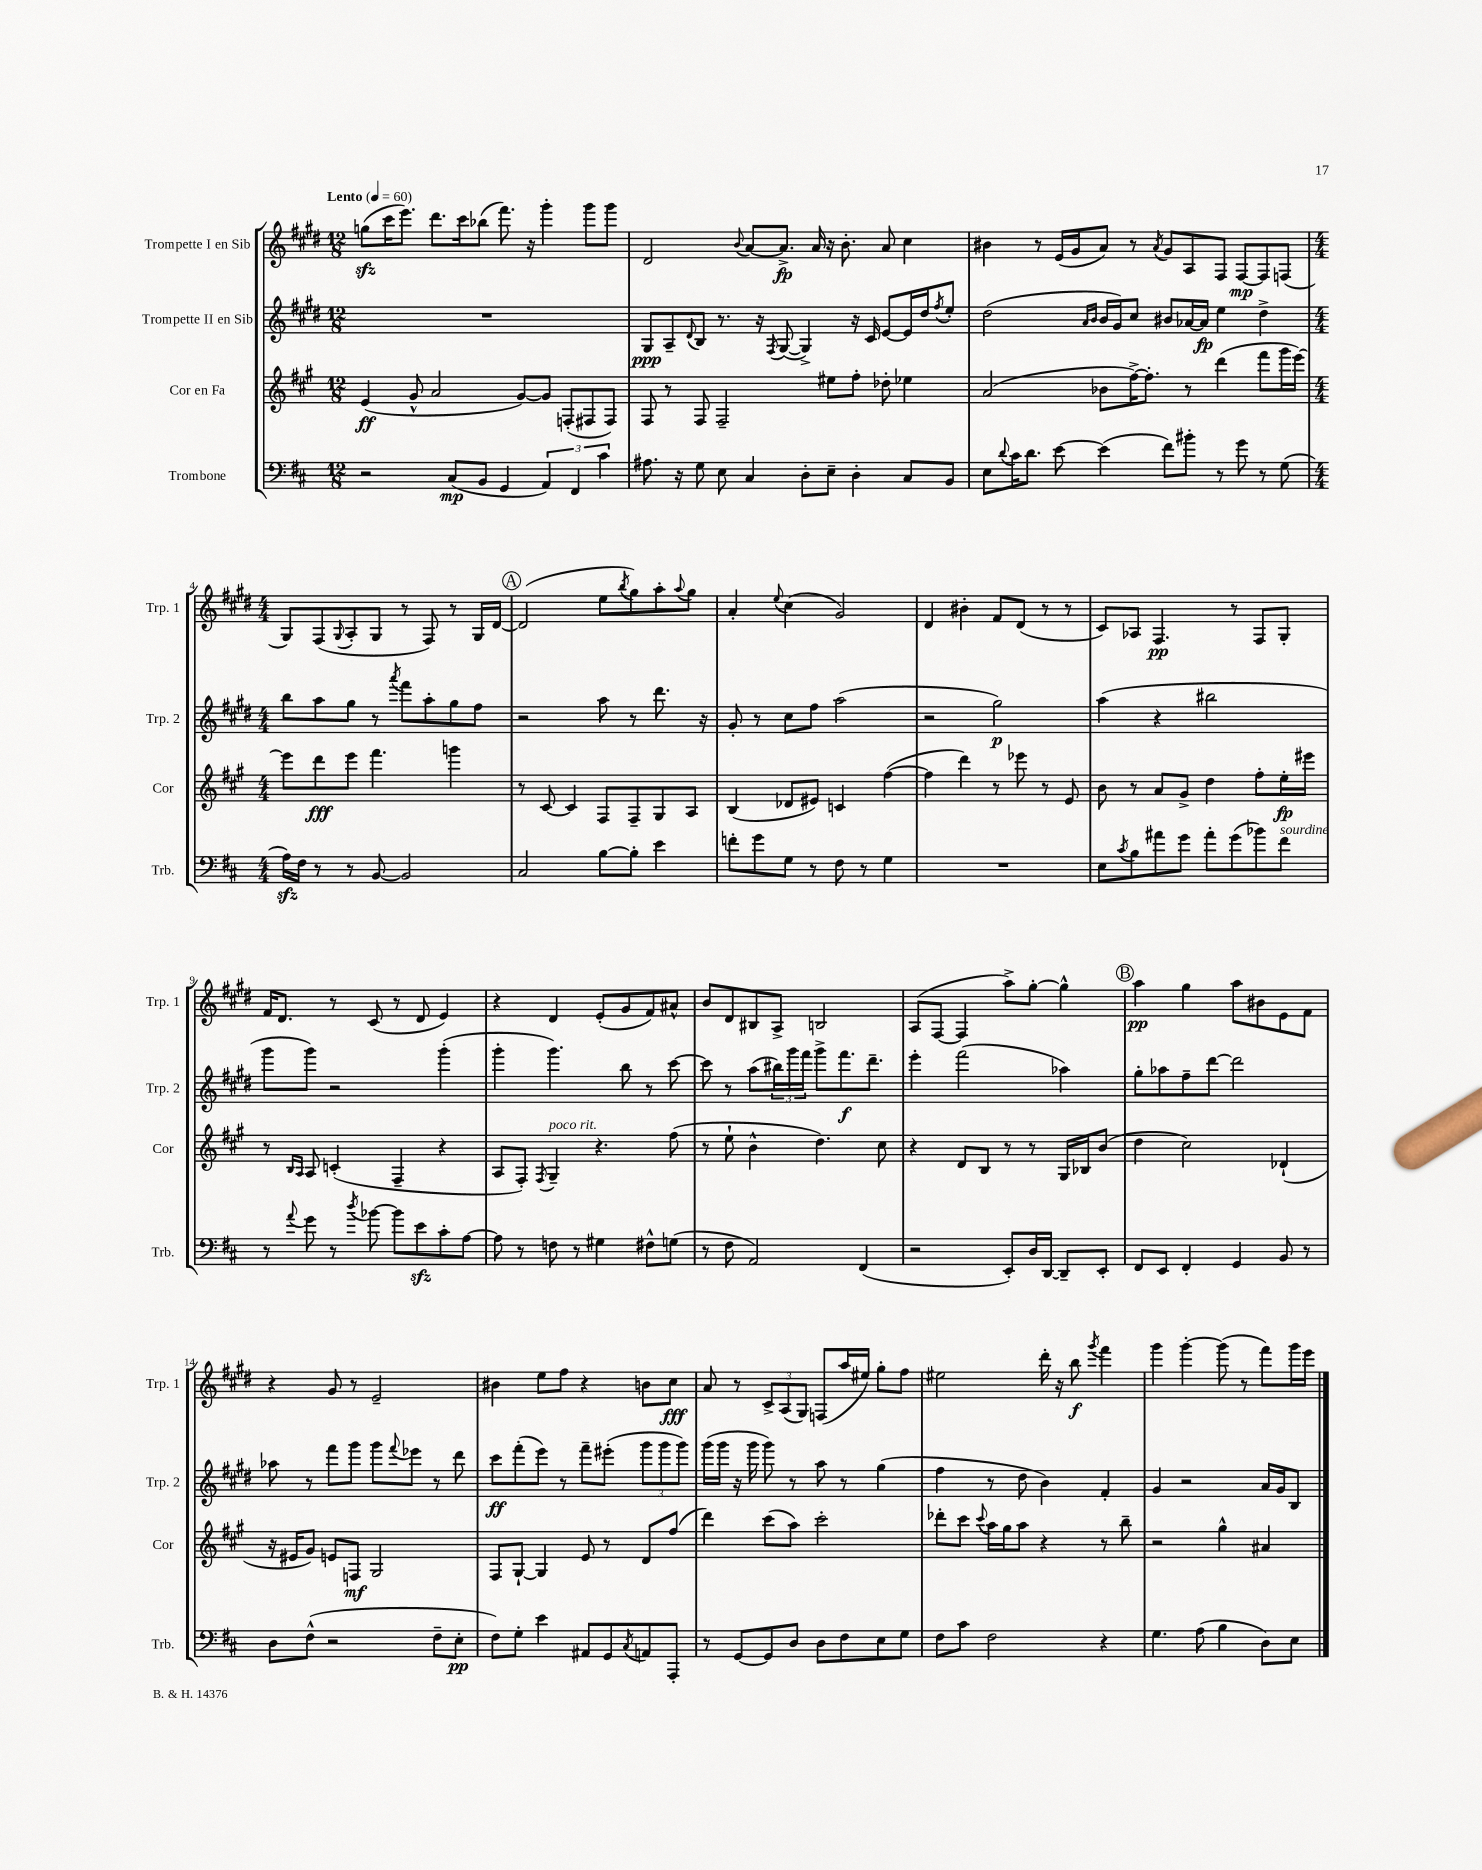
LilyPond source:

<<
\new StaffGroup <<
\new Staff = "s0" \with { instrumentName = "Trompette I en Sib" shortInstrumentName = "Trp. 1" } {
    \clef treble \key e \major \numericTimeSignature \time 12/8 \tempo "Lento" 4 = 60
    g''8\sfz( cis'''16 e'''8.) dis'''8. cis'''16 bes''8( fis'''8.) r16 gis'''4-. gis'''8 gis'''8 |
    dis'2 \appoggiatura { b'8 } a'8~ a'8.->\fp a'16 r16 b'8.-. a'8 cis''4 |
    bis'4 r8 e'16( gis'16 a'8) r8 \acciaccatura { a'8 } gis'8 a8 fis8 fis8~\mp fis8 f8( |
    \numericTimeSignature \time 4/4 gis8) fis8( \appoggiatura { gis8 } a8-. gis8 r8 fis8) r8 gis16 dis'16~ |
    \mark \markup { \circle "A" } dis'2( e''8 \acciaccatura { b''8 } gis''8) a''8-. \appoggiatura { a''8 } gis''8 |
    a'4-. \appoggiatura { e''8 } cis''4( gis'2) |
    dis'4 bis'4-. fis'8 dis'8( r8 r8 |
    cis'8) aes8 fis4.\pp r8 fis8 gis8-. |
    fis'16 dis'8. r8 cis'8( r8 dis'8 e'4) |
    r4 dis'4 e'8-.( gis'8 fis'8) ais'8-^ |
    b'8 dis'8 bis8 a8-> b2 |
    a8( fis8~ fis4 a''8->) gis''8~-. gis''4-^ |
    \mark \markup { \circle "B" } a''4\pp gis''4 a''8 bis'8 e'8 fis'8 |
    r4 gis'8 r8 e'2-- |
    bis'4 e''8 fis''8 r4 b'8 cis''8\fff |
    a'8 r8 \tuplet 3/2 { cis'8-> a8( gis8) } f8( a''16 eis''16) gis''8-. fis''8 |
    eis''2 dis'''16-. r16 b''8\f \acciaccatura { gis'''8 } fis'''4 |
    gis'''4 gis'''4~-. gis'''8( r8 fis'''8) gis'''16 e'''16 \bar "|." |
}
\new Staff = "s1" \with { instrumentName = "Trompette II en Sib" shortInstrumentName = "Trp. 2" } {
    \clef treble \key e \major \numericTimeSignature \time 12/8
    R1. |
    gis8\ppp a8-- \appoggiatura { dis'8 } b8 r8. r16 \acciaccatura { fis8 } gis8~( gis4->) r16 cis'16 e'8~ e'16 dis''16 \acciaccatura { fis''8 } e''8-. |
    dis''2( \grace { a'16 b'16 } b'16 gis'16) cis''8 bis'8 aes'16~ aes'16\fp e''4 dis''4-> |
    \numericTimeSignature \time 4/4 b''8 a''8 gis''8 r8 \acciaccatura { a'''8 } fis'''8 a''8-. gis''8 fis''8 |
    \mark \markup { \circle "A" } r2 a''8 r8 dis'''8. r16 |
    gis'8-. r8 cis''8 fis''8 a''2( |
    r2 gis''2\p) |
    a''4( r4 bis''2 |
    gis'''8 gis'''8) r2 gis'''4-.( |
    gis'''4-. gis'''4.) b''8 r8 cis'''8~ |
    cis'''8 r8 a''8( \tuplet 3/2 { bis''16) gis'''16 fis'''16 } gis'''8-> fis'''8.\f dis'''8.-- |
    e'''4-. fis'''2( aes''4) |
    \mark \markup { \circle "B" } gis''8-. aes''8 fis''8-- dis'''8~ dis'''2 |
    aes''8 r8 fis'''8 gis'''8 gis'''8 \appoggiatura { fis'''8 } ees'''8 r8 dis'''8 |
    cis'''8\ff fis'''8-.( e'''8) r8 fis'''8-- eis'''8-.( \tuplet 3/2 { gis'''8 gis'''8 gis'''8) } |
    gis'''16( gis'''16 r16 gis'''16 gis'''8) r8 a''8 r8 gis''4( |
    fis''4 r8 dis''8 b'4) fis'4-. |
    gis'4 r2 a'16 gis'16 b8 \bar "|." |
}
\new Staff = "s2" \with { instrumentName = "Cor en Fa" shortInstrumentName = "Cor" } {
    \clef treble \key a \major \numericTimeSignature \time 12/8
    e'4\ff( gis'8-^ a'2 gis'8~) gis'8 f8-.( fis8 fis8) |
    fis8 r8 fis8 fis2-- eis''8 fis''8-. des''8-. ees''4 |
    a'2( bes'8 fis''16~->) fis''8.-. r8 d'''4( fis'''8 gis'''16 e'''16~) |
    \numericTimeSignature \time 4/4 e'''8 d'''8\fff e'''8 fis'''4. g'''4 |
    \mark \markup { \circle "A" } r8 cis'8~ cis'4 fis8 fis8-- gis8 a8 |
    b4( des'8 eis'8) c'4 fis''4~( |
    fis''4 d'''4) r8 ees'''8 r8 e'8 |
    b'8 r8 a'8 gis'8-> d''4 fis''8-. e''16-.\fp eis'''16 |
    r8 \grace { b16 a16 } a8 c'4-.( fis4-- r4 |
    a8 fis8-.) \acciaccatura { fis8 } gis4--^\markup { \italic "poco rit." } r4. fis''8( |
    r8 e''8-! b'4-^ d''4.) cis''8 |
    r4 d'8 b8 r8 r8 gis16 bes16 b'8( |
    \mark \markup { \circle "B" } d''4 cis''2) des'4-!( |
    r16 eis'16 gis'8) e'8 f8\mf gis2 |
    fis8 gis8~-! gis4 e'8 r8 d'8 fis''8( |
    d'''4) cis'''8( a''8) cis'''2-. |
    des'''8-. cis'''8 \appoggiatura { cis'''8 } a''16 gis''16 a''8 r4 r8 b''8-- |
    r2 gis''4-^ ais'4 \bar "|." |
}
\new Staff = "s3" \with { instrumentName = "Trombone" shortInstrumentName = "Trb." } {
    \clef bass \key d \major \numericTimeSignature \time 12/8
    r2 cis8\mp( b,8 g,4 \tuplet 3/2 { a,4) fis,4 cis'4 } |
    ais8. r16 g8 e8 cis4 d8-. e8-- d4-. cis8 b,8 |
    e8 \appoggiatura { d'8 } cis'16 d'8. e'8~ e'4( fis'8) bis'8-. r8 g'8 r8 g8( |
    \numericTimeSignature \time 4/4 a16\sfz) fis16 r8 r8 b,8~ b,2 |
    \mark \markup { \circle "A" } cis2 b8~ b8-. e'4 |
    f'8-. g'8 g8 r8 fis8 r8 g4 |
    R1 |
    e8 \acciaccatura { cis'8 } b8 ais'8 g'8 ais'8-. g'8( bes'8) fis'8^\markup { \italic "sourdine" } |
    r8 \appoggiatura { a'8 } g'8 r8 \acciaccatura { d''8 } bes'8~ bes'8 e'8\sfz cis'8-. a8~ |
    a8 r8 f8 r8 gis4 fis8-^ g8( |
    r8 fis8 a,2) fis,4( |
    r2 e,8-.) d16 d,16~ d,8-- e,8-. |
    \mark \markup { \circle "B" } fis,8 e,8 fis,4-. g,4 b,8 r8 |
    d8 fis8-^( r2 fis8-- e8-.\pp |
    fis8) g8-. e'4 ais,8 g,8 \acciaccatura { cis8 } a,8 a,,8-. |
    r8 g,8~ g,8 d8 d8 fis8 e8 g8 |
    fis8 cis'8 fis2 r4 |
    g4. a8( b4 d8) e8 \bar "|." |
}
>>
>>
